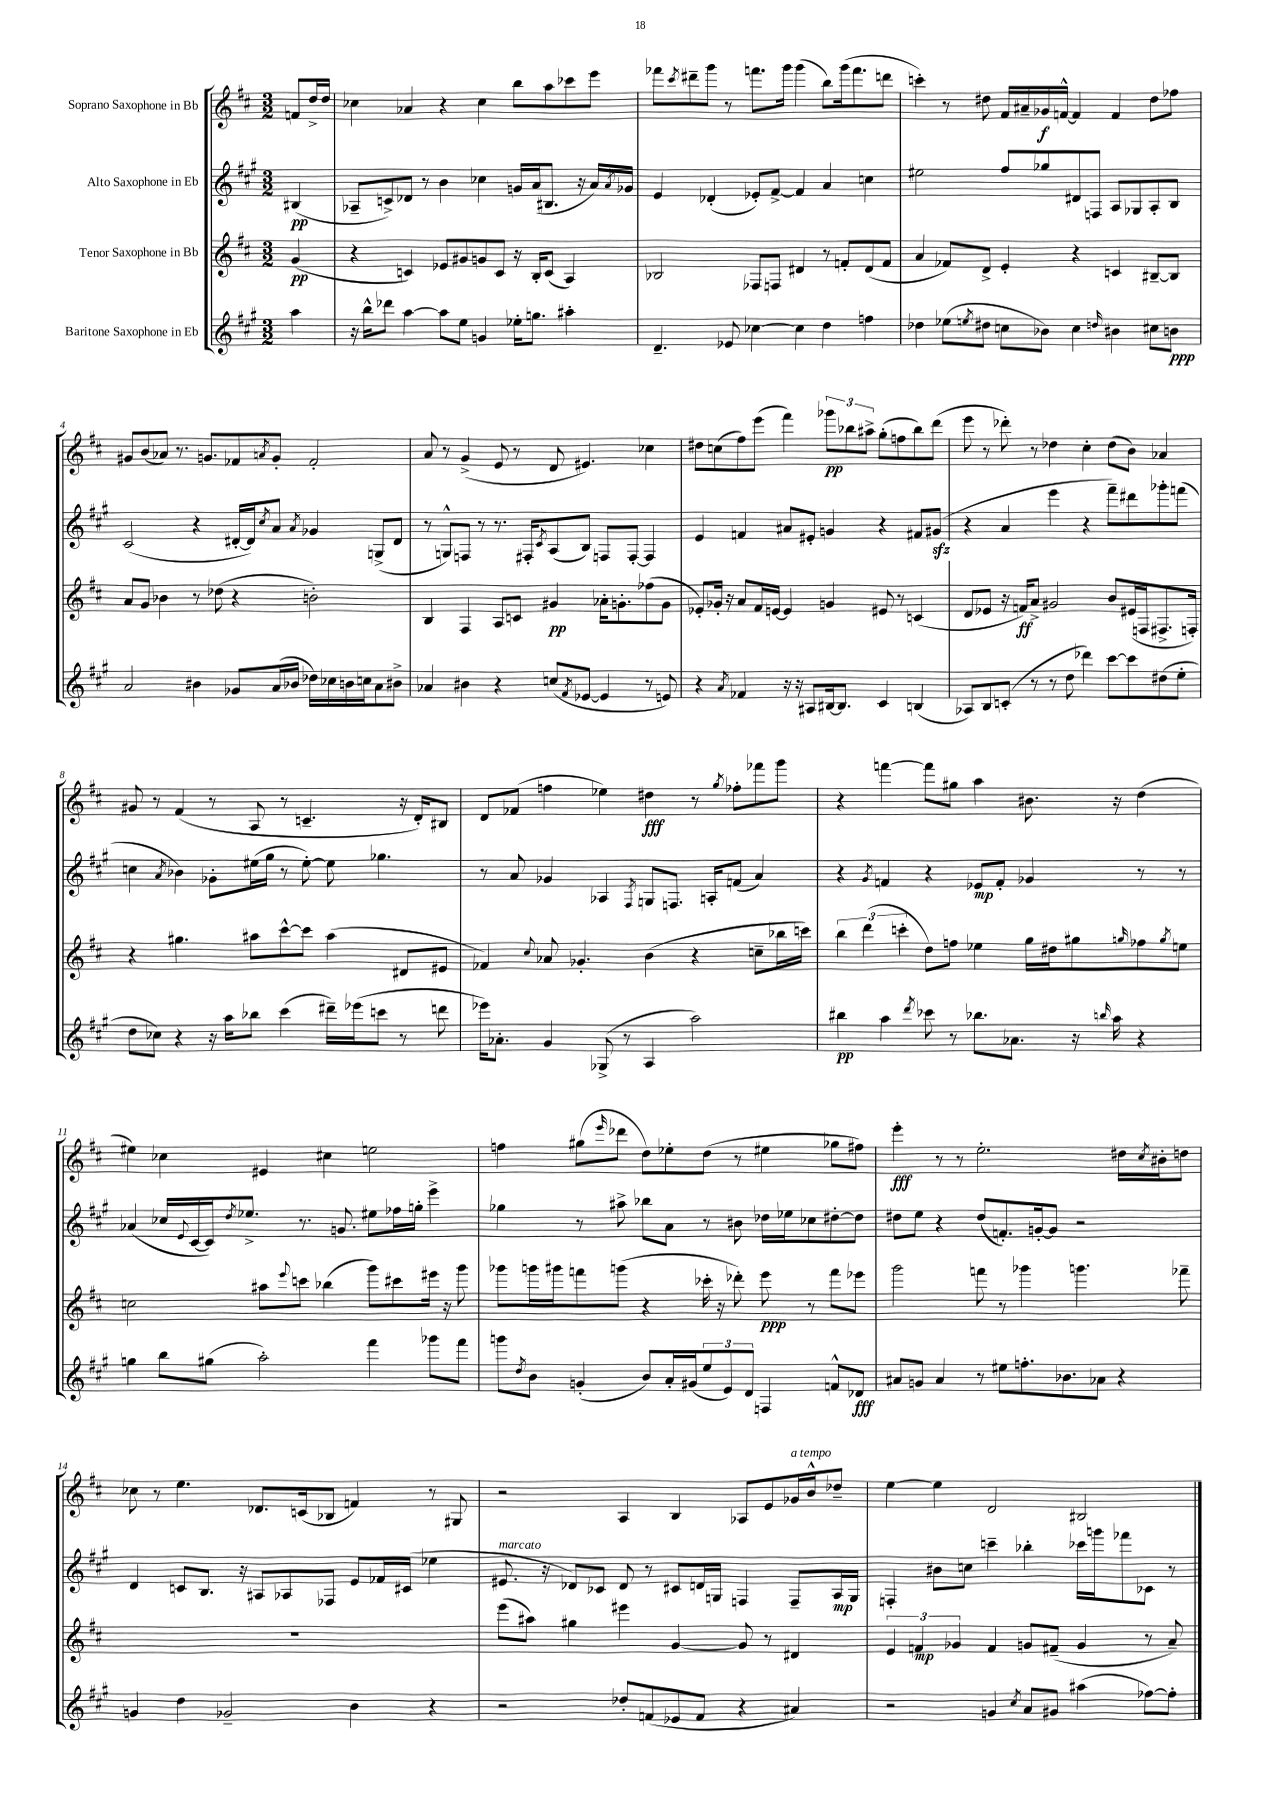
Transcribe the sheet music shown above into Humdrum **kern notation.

**kern	**dynam	**kern	**dynam	**kern	**dynam	**kern	**dynam
*part4	*part4	*part3	*part3	*part2	*part2	*part1	*part1
*staff4	*staff4	*staff3	*staff3	*staff2	*staff2	*staff1	*staff1
*I"Baritone Saxophone in Eb	*	*I"Tenor Saxophone in Bb	*	*I"Alto Saxophone in Eb	*	*I"Soprano Saxophone in Bb	*
*clefG2	*	*clefG2	*	*clefG2	*	*clefG2	*
*k[f#c#g#]	*	*k[f#c#]	*	*k[f#c#g#]	*	*k[f#c#]	*
*M3/2	*	*M3/2	*	*M3/2	*	*M3/2	*
=	=	=	=	=	=	=	=
4aa\	.	(4g/	pp	(4B#X/	pp	8fn/L	.
.	.	.	.	.	.	16dd^/L	.
.	.	.	.	.	.	16dd/JJ	.
=1	=1	=1	=1	=1	=1	=1	=1
16r	.	4r	.	8A-X~/L	.	4cc-X\	.
16bb^^\KL	.	.	.	.	.	.	.
8ddd-X\J	.	.	.	8cn^/)	.	.	.
[4aa\	.	4cn/)	.	8d-X/J	.	4a-X/	.
.	.	.	.	8r	.	.	.
8aa\L]	.	8e-X/L	.	4b\	.	4r	.
8ee\J	.	8g#X/	.	.	.	.	.
4gn/	.	8gn/	.	4cc-X\	.	4cc-\	.
.	.	8c/J	.	.	.	.	.
16ee-X'\KL	.	16r	.	16gn/LL	.	8bb\L	.
8.ggn\J	.	16B'/KL	.	(16a/J	.	.	.
.	.	(8c/J	.	8.B#X/J	.	8aa\	.
4aa#X'\	.	4A/)	.	.	.	8ccc-X\	.
.	.	.	.	16r	.	.	.
.	.	.	.	16a/LL)	.	8eee\J	.
.	.	.	.	8qa/	.	.	.
.	.	.	.	16g-X/JJ	.	.	.
=2	=2	=2	=2	=2	=2	=2	=2
4.d~/	.	2B-X/	.	4e/	.	8fff-X\L	.
.	.	.	.	.	.	8qccc#/	.
.	.	.	.	.	.	8ddd#X~\	.
.	.	.	.	(4d-X'/	.	8ggg\J	.
8e-X/	.	.	.	.	.	8r	.
[4cc-X\	.	8F-X/L	.	8e-X'/L)	.	8.fffn\L	.
.	.	8Fn/J	.	[8f#^/J	.	.	.
.	.	.	.	.	.	16ggg\Jk	.
4cc-\]	.	4d#X/	.	4f#/]	.	(4ggg\	.
4dd\	.	8r	.	4a/	.	8bb\L)	.
.	.	8fn'/L	.	.	.	(16ggg\k	.
.	.	.	.	.	.	8.fff\	.
4ffn\	.	(8d#/	.	4ccn\	.	.	.
.	.	8f/J	.	.	.	8dddn\J	.
=3	=3	=3	=3	=3	=3	=3	=3
4dd-X\	.	4a/	.	2ee#X\	.	4cccn'\)	.
(8ee-X\L	.	8f-X/L)	.	.	.	8r	.
8qeen/	.	.	.	.	.	.	.
8dd#X\J	.	8d^/J	.	.	.	8dd#X\	.
8ccn\L	.	4e'/	.	8ff#/L	.	16f#/LL	.
.	.	.	.	.	.	16a#X~/	.
8b-X\J)	.	.	.	8gg-X/	.	16g-X/	f
.	.	.	.	.	.	[16fn^^/JJ	.
4cc\	.	4r	.	8d#X/	.	4f/]	.
.	.	.	.	8Fn/J	.	.	.
16qqddn/	.	.	.	.	.	.	.
4b#X\	.	4cn/	.	8A/L	.	4f/	.
.	.	.	.	8G-X/	.	.	.
8cc#X\L	.	[8B#X~/L	.	8A'/	.	8dd#\L	.
8bn\J	ppp	8B#/J]	.	8B/J	.	8ff-X\J	.
!!LO:LB:g=z
=4	=4	=4	=4	=4	=4	=4	=4
2a/	.	8a/L	.	(2c#/	.	8g#X/L	.
.	.	8g/J	.	.	.	(8b/	.
.	.	4b-X\	.	.	.	8a-X/J)	.
.	.	.	.	.	.	8.r	.
4b#X\	.	8r	.	4r	.	.	.
.	.	.	.	.	.	8.gn/L	.
.	.	(8dd-X\	.	.	.	.	.
8g-X/L	.	4r	.	[16d#X'/LL	.	8f-X/	.
.	.	.	.	16d#/J])	.	.	.
.	.	.	.	8qcc#/	.	8qan/	.
(16a/L	.	.	.	8a/J	.	8g'/J	.
16b-X/JJ	.	.	.	.	.	.	.
.	.	.	.	8qa/	.	.	.
16dd-X\LL)	.	2bn'\)	.	4g-X/	.	2f-'/	.
16cc-X\	.	.	.	.	.	.	.
16bn\	.	.	.	.	.	.	.
16ccn\J	.	.	.	.	.	.	.
8a\	.	.	.	(8Gn^/L	.	.	.
8b#X^\J	.	.	.	8d#/J	.	.	.
=5	=5	=5	=5	=5	=5	=5	=5
4a-X/	.	4B/	.	8r	.	8a/	.
.	.	.	.	8Gn^^/L)	.	8r	.
4b#X\	.	4F#/	.	8Fn/J	.	(4g^/	.
.	.	.	.	8r	.	.	.
4r	.	8A/L	.	8.r	.	8e/	.
.	.	8cn/J	.	.	.	8r	.
.	.	.	.	16F#X'/KL	.	.	.
.	.	.	.	8qc#/	.	.	.
(8ccn/L	.	4g#X/	pp	(8A/	.	8d/	.
8qf#/	.	.	.	.	.	.	.
[8e-X/J	.	.	.	8B/J)	.	4.e#X/)	.
4e-/]	.	16a-X'\KL	.	8Fn/L	.	.	.
.	.	8.gn'\	.	.	.	.	.
.	.	.	.	[8F'/J	.	.	.
8r	.	(8ff-X\	.	4F/]	.	4cc-X\	.
8en/)	.	8g\J	.	.	.	.	.
=6	=6	=6	=6	=6	=6	=6	=6
4r	.	8e-X'/L)	.	4e/	.	8dd#X\L	.
.	.	16g-X'/Jk	.	.	.	(8ccn\	.
.	.	16r	.	.	.	.	.
8qa/	.	.	.	.	.	.	.
4f-X/	.	8a/L	.	4fn/	.	8ff#\)	.
.	.	16f#/L	.	.	.	(8eee\J	.
.	.	[16en/JJ	.	.	.	.	.
16r	.	4e/]	.	8a#X/L	.	4fff#\)	.
16r	.	.	.	.	.	.	.
8A#X/L	.	.	.	8e#X'/J	.	.	.
[16B#X/k	.	4gn/	.	4gn/	.	12ggg-X\L	pp
8.B#/J]	.	.	.	.	.	.	.
.	.	.	.	.	.	12bb-X\	.
.	.	.	.	.	.	12aa#X^\J	.
4c#/	.	8e#X/	.	4r	.	(8gg'\L	.
.	.	8r	.	.	.	8ffn\	.
(4Bn/	.	(4cn/	.	8f#X/L	.	8bb-\)	.
.	.	.	.	(8g#Xzz/J	.	(8ddd\J	.
=7	=7	=7	=7	=7	=7	=7	=7
8A-X/L)	.	8d/L	.	4r	.	8eee\	.
8B/	.	8e-X/J	.	.	.	8r	.
(8cn'/J	.	16r	.	4a/	.	8ddd-X'\)	.
.	.	16fn/KL)	ff	.	.	.	.
8r	.	8a^/J	.	.	.	8r	.
8r	.	2g#X/	.	4eee\	.	4dd-X\	.
8dd\	.	.	.	.	.	.	.
4ddd-X\)	.	.	.	4r	.	4cc#'\	.
[8ccc#\L	.	8b/L	.	8fff#~\L)	.	(8dd-\L	.
8ccc#\]	.	(16e#X/L	.	8ddd#X\	.	8b\J)	.
.	.	16Fn/J	.	.	.	.	.
(8dd#X\	.	8.F#X^/	.	8ggg-X'\	.	4a-X/	.
8ee'\J	.	.	.	(8fffn\J	.	.	.
.	.	16Fn'/Jk)	.	.	.	.	.
!!LO:LB:g=z
=8	=8	=8	=8	=8	=8	=8	=8
8dd\L	.	4r	.	4ccn\	.	8g#X/	.
8cc-X\J)	.	.	.	.	.	8r	.
.	.	.	.	8qa/	.	.	.
4r	.	4.gg#X\	.	4b-X\)	.	(4f#/	.
16r	.	.	.	8g-X'\L	.	8r	.
16aa\KL	.	.	.	.	.	.	.
8bb-X\J	.	8aa#X\L	.	(16ee#X\L	.	8A/	.
.	.	.	.	16gg#\JJ	.	.	.
(4ccc#\	.	[8ccc#^^\	.	8r	.	8r	.
.	.	8ccc#\J]	.	[8ee#'\)	.	4.cn~/	.
16ddd#X~\LL)	.	(4aa#\	.	8ee#\]	.	.	.
(16eee-X\J	.	.	.	.	.	.	.
8cccn\J	.	.	.	4.gg-X\	.	.	.
8r	.	8d#X/L	.	.	.	16r	.
.	.	.	.	.	.	16d'/KL)	.
8dddn\	.	8e#X/J	.	.	.	8B#X/J	.
=9	=9	=9	=9	=9	=9	=9	=9
16eee-X\KL)	.	4f-X/)	.	8r	.	8d/L	.
8.a-X'\J	.	.	.	.	.	.	.
.	.	.	.	8a/	.	(8f-X/J	.
.	.	8qqcc#/	.	.	.	.	.
4g#/	.	8a-X/	.	4g-X/	.	4ffn\	.
.	.	4.g-X'/	.	.	.	.	.
(8G-X^/	.	.	.	4A-X/	.	4ee-X\)	.
8r	.	.	.	.	.	.	.
.	.	.	.	8qF#/	.	.	.
4A/	.	(4b\	.	8Gn/L	.	4dd#X\	fff
.	.	.	.	8.Fn/J	.	.	.
2aa\)	.	4r	.	.	.	8r	.
.	.	.	.	16An'/KL	.	.	.
.	.	.	.	.	.	8qgg/	.
.	.	.	.	(8fn/J	.	8ff-X'\L	.
.	.	8ccn~\L	.	4a/)	.	8fff-X\	.
.	.	16bb-X\L	.	.	.	8ggg\J	.
.	.	16cccn\JJ)	.	.	.	.	.
=10	=10	=10	=10	=10	=10	=10	=10
4bb#X\	pp	6bb\	.	4r	.	4r	.
.	.	(6ddd\	.	.	.	.	.
.	.	.	.	8qg#/	.	.	.
4aa\	.	.	.	4fn/	.	[4fffn\	.
.	.	6cccn'\	.	.	.	.	.
8qddd/	.	.	.	.	.	.	.
8ccc-X\	.	8dd\L)	.	4r	.	8fff\L]	.
8r	.	8ffn\J	.	.	.	8gg#X\J	.
8.bb-X\L	.	4ee-X\	.	8e-X/L	mp	4aa\	.
.	.	.	.	8f'/J	.	.	.
8.a-X\J	.	.	.	.	.	.	.
.	.	16gg\LL	.	4g-X/	.	8.b#X\	.
.	.	16dd#X\J	.	.	.	.	.
16r	.	8gg#X\	.	.	.	.	.
16qqbbn/	.	.	.	.	.	.	.
16aa\	.	.	.	.	.	16r	.
.	.	16qqggn/	.	.	.	.	.
4r	.	8ff-X\	.	8r	.	(4dd\	.
.	.	8qgg/	.	.	.	.	.
.	.	8een\J	.	8r	.	.	.
!!LO:LB:g=z
=11	=11	=11	=11	=11	=11	=11	=11
4ggn\	.	2ccn\	.	(4a-X/	.	4ee#X\)	.
8bb\L	.	.	.	16cc-X/LL	.	4cc-X\	.
.	.	.	.	8qqe/	.	.	.
.	.	.	.	[16c#/	.	.	.
(8gg#X\J	.	.	.	16c#/J])	.	.	.
.	.	.	.	8qdd/	.	.	.
.	.	.	.	8.ee-X^/J	.	.	.
2aa'\)	.	8aa#X\L	.	.	.	4e#X/	.
.	.	8qqeee/	.	.	.	.	.
.	.	8cccn\J	.	8.r	.	.	.
.	.	(4bb-X\	.	.	.	4cc#X\	.
.	.	.	.	8.gn/	.	.	.
4fff#\	.	8ggg\L)	.	8ee#X\L	.	2een\	.
.	.	8ccc#X\	.	16ff-X\L	.	.	.
.	.	.	.	16ggn'\JJ	.	.	.
8ggg-X\L	.	16eee#X\Jk	.	4eee^\	.	.	.
.	.	16r	.	.	.	.	.
8fff#\J	.	8ggg\	.	.	.	.	.
=12	=12	=12	=12	=12	=12	=12	=12
8gggn\L	.	8ggg-X\L	.	4gg-X\	.	4ffn\	.
8qdd/	.	.	.	.	.	.	.
8b\J	.	16gggn\L	.	.	.	.	.
.	.	16ggg#X\J	.	.	.	.	.
(4gn'/	.	8fffn\	.	8r	.	(8gg#X\L	.
.	.	.	.	.	.	16qqeee/	.
.	.	(8gggn\J	.	8aa#X^\	.	8ddd-X\J	.
8b/L)	.	4r	.	8bb-X\L	.	8dd\L)	.
16a'/L	.	.	.	8a\J	.	8ee-X'\	.
(16g#X/J	.	.	.	.	.	.	.
12ee/	.	16ccc-X'\	.	8r	.	(8dd\J	.
.	.	16r	.	.	.	.	.
12e/)	.	.	.	.	.	.	.
.	.	8ddd-X'\)	.	8b#X\	.	8r	.
12d/J	.	.	.	.	.	.	.
4Fn/	.	8eee\	ppp	16dd-X\LL	.	4ee#X\	.
.	.	.	.	16ee-X\J	.	.	.
.	.	8r	.	8cc-X\	.	.	.
8fn^^/L	.	8fff\L	.	[8dd#X'\	.	8gg-X\L	.
8d-X/J	fff	8eee-X\J	.	8dd#\J]	.	8ff#X\J)	.
=13	=13	=13	=13	=13	=13	=13	=13
8a#X/L	.	2ggg\	.	8dd#X\L	.	4eee'\	fff
8gn/J	.	.	.	8ee\J	.	.	.
4a#/	.	.	.	4r	.	8r	.
.	.	.	.	.	.	8r	.
8r	.	8fffn\	.	(8dd#/L	.	2.ee'\	.
8ee#X\L	.	8r	.	8.fn'/)	.	.	.
8.ffn'\	.	4ggg-X\	.	.	.	.	.
.	.	.	.	[16gn'/k	.	.	.
.	.	.	.	8g/J]	.	.	.
8.b-X\	.	.	.	.	.	.	.
.	.	4.gggn\	.	2r	.	.	.
8a-X\J	.	.	.	.	.	.	.
4r	.	.	.	.	.	16dd#X\LL	.
.	.	.	.	.	.	8qcc#/	.
.	.	.	.	.	.	16b#X'\J	.
.	.	8fff-X~\	.	.	.	8ddn\J	.
!!LO:LB:g=z
=14	=14	=14	=14	=14	=14	=14	=14
4gn/	.	1.r	.	4d/	.	8cc-X\	.
.	.	.	.	.	.	8r	.
4dd\	.	.	.	8cn/L	.	4.ee\	.
.	.	.	.	8.B/J	.	.	.
2g-X~/	.	.	.	.	.	.	.
.	.	.	.	16r	.	.	.
.	.	.	.	8A#X/L	.	8.d-X/L	.
.	.	.	.	8A-X/	.	.	.
.	.	.	.	.	.	(16cn/k	.
.	.	.	.	8F-X/J	.	8B-X/J	.
4b\	.	.	.	8e/L	.	4fn/)	.
.	.	.	.	16f-X/L	.	.	.
.	.	.	.	(16c#X/JJ	.	.	.
4r	.	.	.	4ee-X\	.	8r	.
.	.	.	.	.	.	8G#X/	.
=15	=15	=15	=15	=15	=15	=15	=15
!	!	!	!	!LO:TX:a:i:t=marcato	!	!	!
2r	.	(8eee\L	.	8.e#X/	.	2r	.
.	.	8aa#X\J)	.	.	.	.	.
.	.	.	.	16r	.	.	.
.	.	4gg#X\	.	8d-X/L)	.	.	.
.	.	.	.	8c-X/J	.	.	.
8dd-X'/L	.	4eee#X\	.	8d-/	.	4A/	.
(8fn/	.	.	.	8r	.	.	.
8e-X/	.	[4g/	.	8c#X/L	.	4B/	.
8f/J	.	.	.	16dn/L	.	.	.
.	.	.	.	16Gn/JJ	.	.	.
4r	.	8g/]	.	4Fn/	.	8A-X/L	.
.	.	8r	.	.	.	8e/	.
!	!	!	!	!	!	!LO:TX:a:i:t=a tempo	!
4a#X/)	.	4d#X/	.	8F~/L	.	16g-X/L	.
.	.	.	.	.	.	16b^^/J	.
.	.	.	.	16A/L	mp	8dd-X~/J	.
.	.	.	.	16G/JJ	.	.	.
=16	=16	=16	=16	=16	=16	=16	=16
2r	.	6e/	.	4Fn'/	.	[4ee\	.
.	.	6fn/	mp	.	.	.	.
.	.	.	.	8b#X\L	.	4ee\]	.
.	.	6g-X/	.	.	.	.	.
.	.	.	.	8ccn\J	.	.	.
4gn/	.	4f/	.	4cccn~\	.	2d/	.
8qcc#/	.	.	.	.	.	.	.
8a/L	.	8gn/L	.	4bb-X'\	.	.	.
8g#X/J	.	(8f#X~/J	.	.	.	.	.
(4aa#X\	.	4g/	.	16ccc-X\LL	.	2B#X/	.
.	.	.	.	16gggn\J	.	.	.
.	.	.	.	8fff-X\	.	.	.
[8ff-X\L)	.	8r	.	8c-X\J	.	.	.
8ff-'\J]	.	8a~/)	.	8r	.	.	.
==	==	==	==	==	==	==	==
*-	*-	*-	*-	*-	*-	*-	*-
